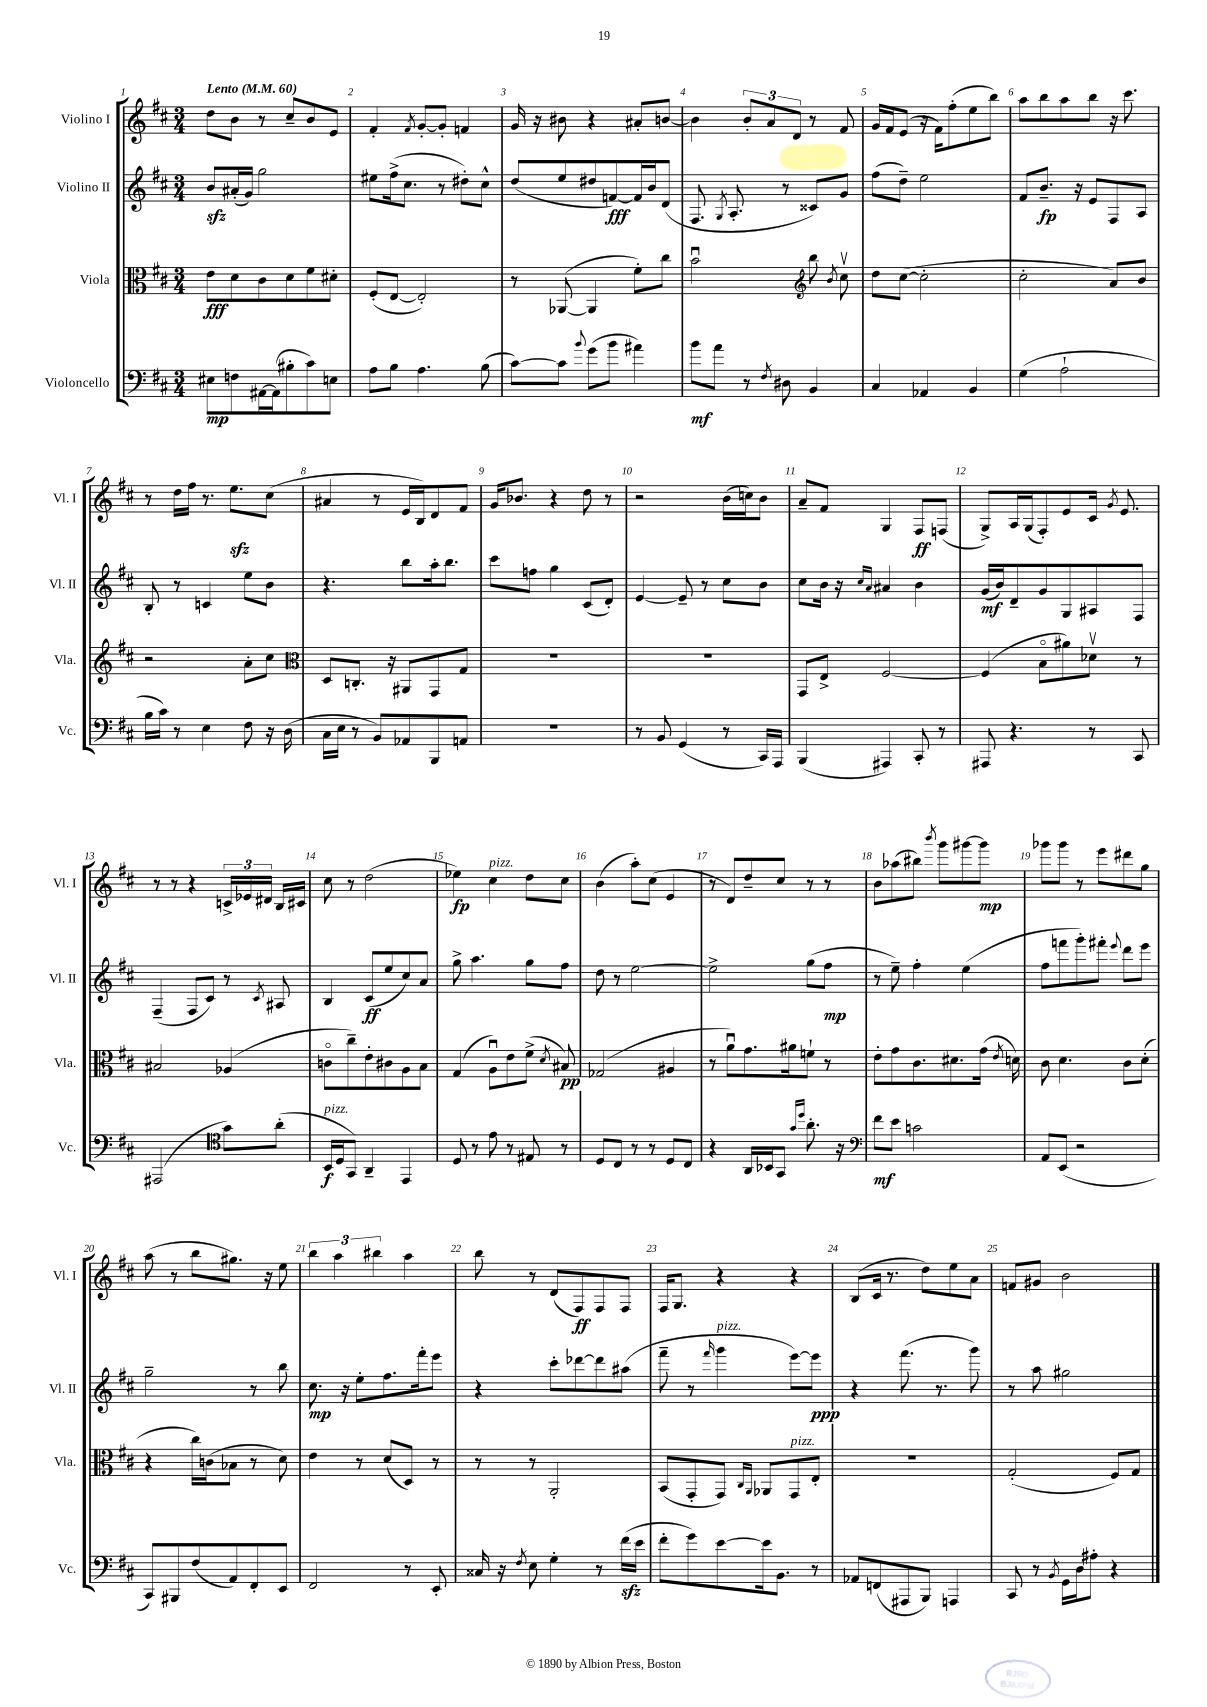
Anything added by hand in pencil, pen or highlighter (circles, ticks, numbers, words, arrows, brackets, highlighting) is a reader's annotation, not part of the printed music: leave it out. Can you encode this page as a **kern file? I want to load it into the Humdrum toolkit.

**kern	**kern	**kern	**kern
*staff4	*staff3	*staff2	*staff1
*clefF4	*clefC3	*clefG2	*clefG2
*k[f#c#]	*k[f#c#]	*k[f#c#]	*k[f#c#]
*M3/4	*M3/4	*M3/4	*M3/4
*MM60	*MM60	*MM60	*MM60
8E#\L	8e\L	8b/L	8dd\L
8F\	8d\	(16a#'/L	8b\J
.	.	16g/JJ)	.
[16AA#\L	8c#\	2gg\	8r
(16AA#\]J	.	.	.
8B#'\	8d\	.	8cc#~/L
8c#\)	8f#\	.	8b/
8E\J	8d#'\J	.	8e/J
=	=	=	=
8A\L	(8F#'/L	8ee#\L	4f#'/
8B\J	[8E/J	(16ff#^\k	.
.	.	8.cc#\J	.
.	.	.	8qf#/
4.A\	2E'/])	.	[8g'/L
.	.	8r	8g'/]J
.	.	8dd#'\L)	4f/
(8B\	.	8cc#^^\J	.
=	=	=	=
[8c#\L)	8r	(8dd/L	16g/
.	.	.	16r
8c#\]J	([8AA-/	8ee/	8b#\
8qqb/	.	.	.
(8g\L	4AA-/]	8dd#/	4r
8b\J	.	[8f/)	.
4a#\)	8f#'\L)	16f/]L	8a#'/L
.	.	16b/J	.
.	8cc#\J	(8d/J	[8b/J
=	=	=	=
8b\L	2bu\	8.F#/	4b\]
8a\J	.	.	.
.	.	8qG/	.
.	.	8.A'/	.
8r	.	.	12b'/L
.	.	.	12a/
8qF#/	.	.	.
8D#\	.	8r	.
.	.	.	12d/J
*	*clefG2	*	*
4BB/	8bb\	8c##/L)	8r
.	8qb/	.	.
.	8cc#v\	8g/J	8f#/
=	=	=	=
4C#/	8dd\L	(8ff#\L	16g/LL
.	.	.	16f#/J
.	([8cc#\J	8dd~\J)	(8e/J
4AA-/	2cc#'\]	2ee\	16r
.	.	.	16f#\LK)
.	.	.	(8ff#'\
4BB/	.	.	8ee\
.	.	.	8bb\J)
=	=	=	=
(4G\	2cc#'\	8f#/L	8aa\L
.	.	8.b~/J	8bb\
2A`\	.	.	8aa\
.	.	16r	.
.	.	8e/L	8bb\J
.	8a/L)	8F#/	16r
.	.	.	8.ccc#\
.	8b/J	8A/J	.
=	=	=	=
16B\LL	2r	8B'/	8r
16c#\JJ)	.	.	.
8r	.	8r	16dd\LL
.	.	.	16ff#\JJ
4E\	.	4c/	8.r
.	.	.	8.ee\L
8F#\	8a'\L	8ee\L	.
16r	8cc#\J	8b\J	(8cc#\J
(16D\	.	.	.
=	=	=	=
*	*clefC3	*	*
16C#\LL	8D/L	4.r	4a#/
16E\JJ	.	.	.
8r	8.C'/J	.	.
8BB/L)	.	.	8r
.	16r	.	.
8AA-/	8AA#/L	8bb\L	16e/LL
.	.	.	16B/J)
8BBB/	8GG/	16aa'\k	8d/
.	.	8.bb\J	.
8AA/J	8G/J	.	8f#/J
=	=	=	=
2.r	2.r	8ccc#\L	16g/LK
.	.	.	8.b-/J
.	.	8ff\J	.
.	.	4gg\	4r
.	.	(8c#/L	8dd\
.	.	8d'/J)	8r
=	=	=	=
8r	2.r	[4e/	2r
8BB/	.	.	.
(4GG/	.	8e~/]	.
.	.	8r	.
8r	.	8cc#\L	(16b\LL
.	.	.	16cc\J)
16CC#/LL)	.	8b\J	8b\J
16AAA/JJ	.	.	.
=	=	=	=
(4BBB/	8GG/L	8cc#\L	8a~/L
.	8E^/J	16b\Jk	8f#/J
.	.	16r	.
.	.	16qqcc#/LL	.
.	.	16qqa/JJ	.
4AAA#/)	[2F#/	4a#/	4G/
8CC#'/	.	4b\	8F#/L
8r	.	.	(8F/J
=	=	=	=
8AAA#/	(4F#/]	(16g/LL	8G^/L)
.	.	16b/J)	.
4.r	.	8d~/	16A/L
.	.	.	(16G/J
.	8Bo\L	8g/	8F#'/)
.	8a#\)	8G/	8e/
8r	8d-v\J	8A#/	16c#/Jk
.	.	.	8qg/
.	.	.	8.e/
8CC#/	8r	8F#/J	.
=	=	=	=
(2AAA#/	2B#/	(4F#~/	8r
.	.	.	8r
.	.	8F#/L	4r
.	.	8c#/J)	.
*clefC4	*	*	*
8g\L)	(4A-/	8r	24c^/LL
.	.	.	24e-/
.	.	.	24d#/JJ
.	.	8qc#/	.
(8a'\J	.	8A#/	16B/LL
.	.	.	16c#/JJ
=	=	=	=
16BB/LL	8co\L	4B/	8cc#\
16D/J	.	.	.
8GG/J)	8cc#~\)	.	8r
4AA~/	8e'\	(8c#/L	(2dd\
.	8c#\	8ee/	.
4EE/	8A\	8cc#/)	.
.	8B\J	8a/J	.
=	=	=	=
8D/	(4G/	8gg^\	4ee-\)
8r	.	4.aa\	.
8e\	8Au\L)	.	4cc#\
8r	8e\	.	.
8E#/	(8f#^\J	8gg\L	8dd\L
.	8qd/	.	.
8r	8B#/)	8ff#\J	8cc#\J
=	=	=	=
8D/L	(2G-/	8dd\	(4b\
8C#/J	.	8r	.
8r	.	[2ee\	8aa'\L)
8r	.	.	(8cc#\J
8D/L	4A#/	.	4e/
8C#/J	.	.	.
=	=	=	=
4r	8r	2ee^\]	8r
.	8au\L)	.	8d/L)
16AA/LL	8.g\	.	8dd~/
16BB-/J	.	.	.
8GG/J	.	.	8cc#/J
.	16a#\k	.	.
16qqg/LL	.	.	.
16qqdd/JJ	.	.	.
8.a'\	8f`\J	(8gg\L	8r
.	8r	8ff#\J	8r
16r	.	.	.
=	=	=	=
*clefF4	*	*	*
8f#\L	8e'\L	8r	8b\L
8e\J	8g\	8ee~\)	(8aa-\
2c\	8.c#\	4ff#'\	8bb#\J)
.	.	.	8qbbb/
.	.	.	8ggg\L
.	8.d#\	.	.
.	.	(4ee\	[8ggg#\
.	(16g\Jk	.	8ggg#\]J
.	8qe/	.	.
.	16d\)	.	.
=	=	=	=
8AA/L	8c#\	8ff#\L	8ggg-\L
(8EE/J	4.d\	8fff\	8ggg-\J
2r	.	8ggg'\)	8r
.	.	8fff#'\J	8eee\L
.	.	8qqeee/	.
.	8c#\L	8ddd\L	8ddd#\
.	(8d'\J	8eee\J	8gg\J
=	=	=	=
8CC#/L)	4r	2gg~\	(8aa\
8BBB#/	.	.	8r
(8F#/	16cc#\LL)	.	8bb\L
.	(16c\J	.	.
8AA/)	8B-\J	.	8.gg#\J)
8FF#'/	8r	8r	.
.	.	.	16r
8EE/J	8d\)	8bb\	8ee\
=	=	=	=
2FF#/	4e\	8.cc#\	6bb\
.	.	.	6aa\
.	.	16r	.
.	8r	8ee'\L	.
.	.	.	6bb#\
.	(8d/L	8.ff#\	.
8r	8D/J)	.	4aa\
.	.	16fff#'\k	.
8EE'/	8r	8eee\J	.
=	=	=	=
16C##/	8r	4r	8bb\
16r	.	.	.
8qF#/	.	.	.
8E\	8r	.	8r
4G'\	2AA'/	8ccc#'\L	(8d/L
.	.	[8ddd-\	8F#/)
8r	.	8ddd-\]	8F#/
(16f#\LL	.	(8aa#\J	8F#/J
16e\JJ	.	.	.
=	=	=	=
8f#'\L	(8BB/L	8fff#~\	16F#/LK
.	.	.	8.G/J
8g\)	8GG'/	8r	.
.	.	16qqfff#/	.
[8e\	8GG/J)	4ggg\	4r
.	16qqC#/LL	.	.
.	16qqAA/JJ	.	.
16e\]k	8AA-/L	.	.
8.BB\J	.	.	.
.	8GG/	[8eee\L)	4r
8r	8E'/J	8eee\]J	.
=	=	=	=
8AA-/L	2.r	4r	(8B/L
(8FF/	.	.	16c#/Jk
.	.	.	8.r
8AAA#/	.	(8.fff#\	.
8BBB/J)	.	.	8dd\L)
.	.	8.r	.
4AAA/	.	.	8ee\
.	.	8ggg\)	8a\J
=	=	=	=
8CC#/	(2G'/	8r	8f/L
8r	.	8aa\	8g#/J
8qBB/	.	.	.
16GG\LL	.	2gg#\	2b\
16D\J	.	.	.
8A#'\J	.	.	.
4r	8F#/L)	.	.
.	8G/J	.	.
==	==	==	==
*-	*-	*-	*-
